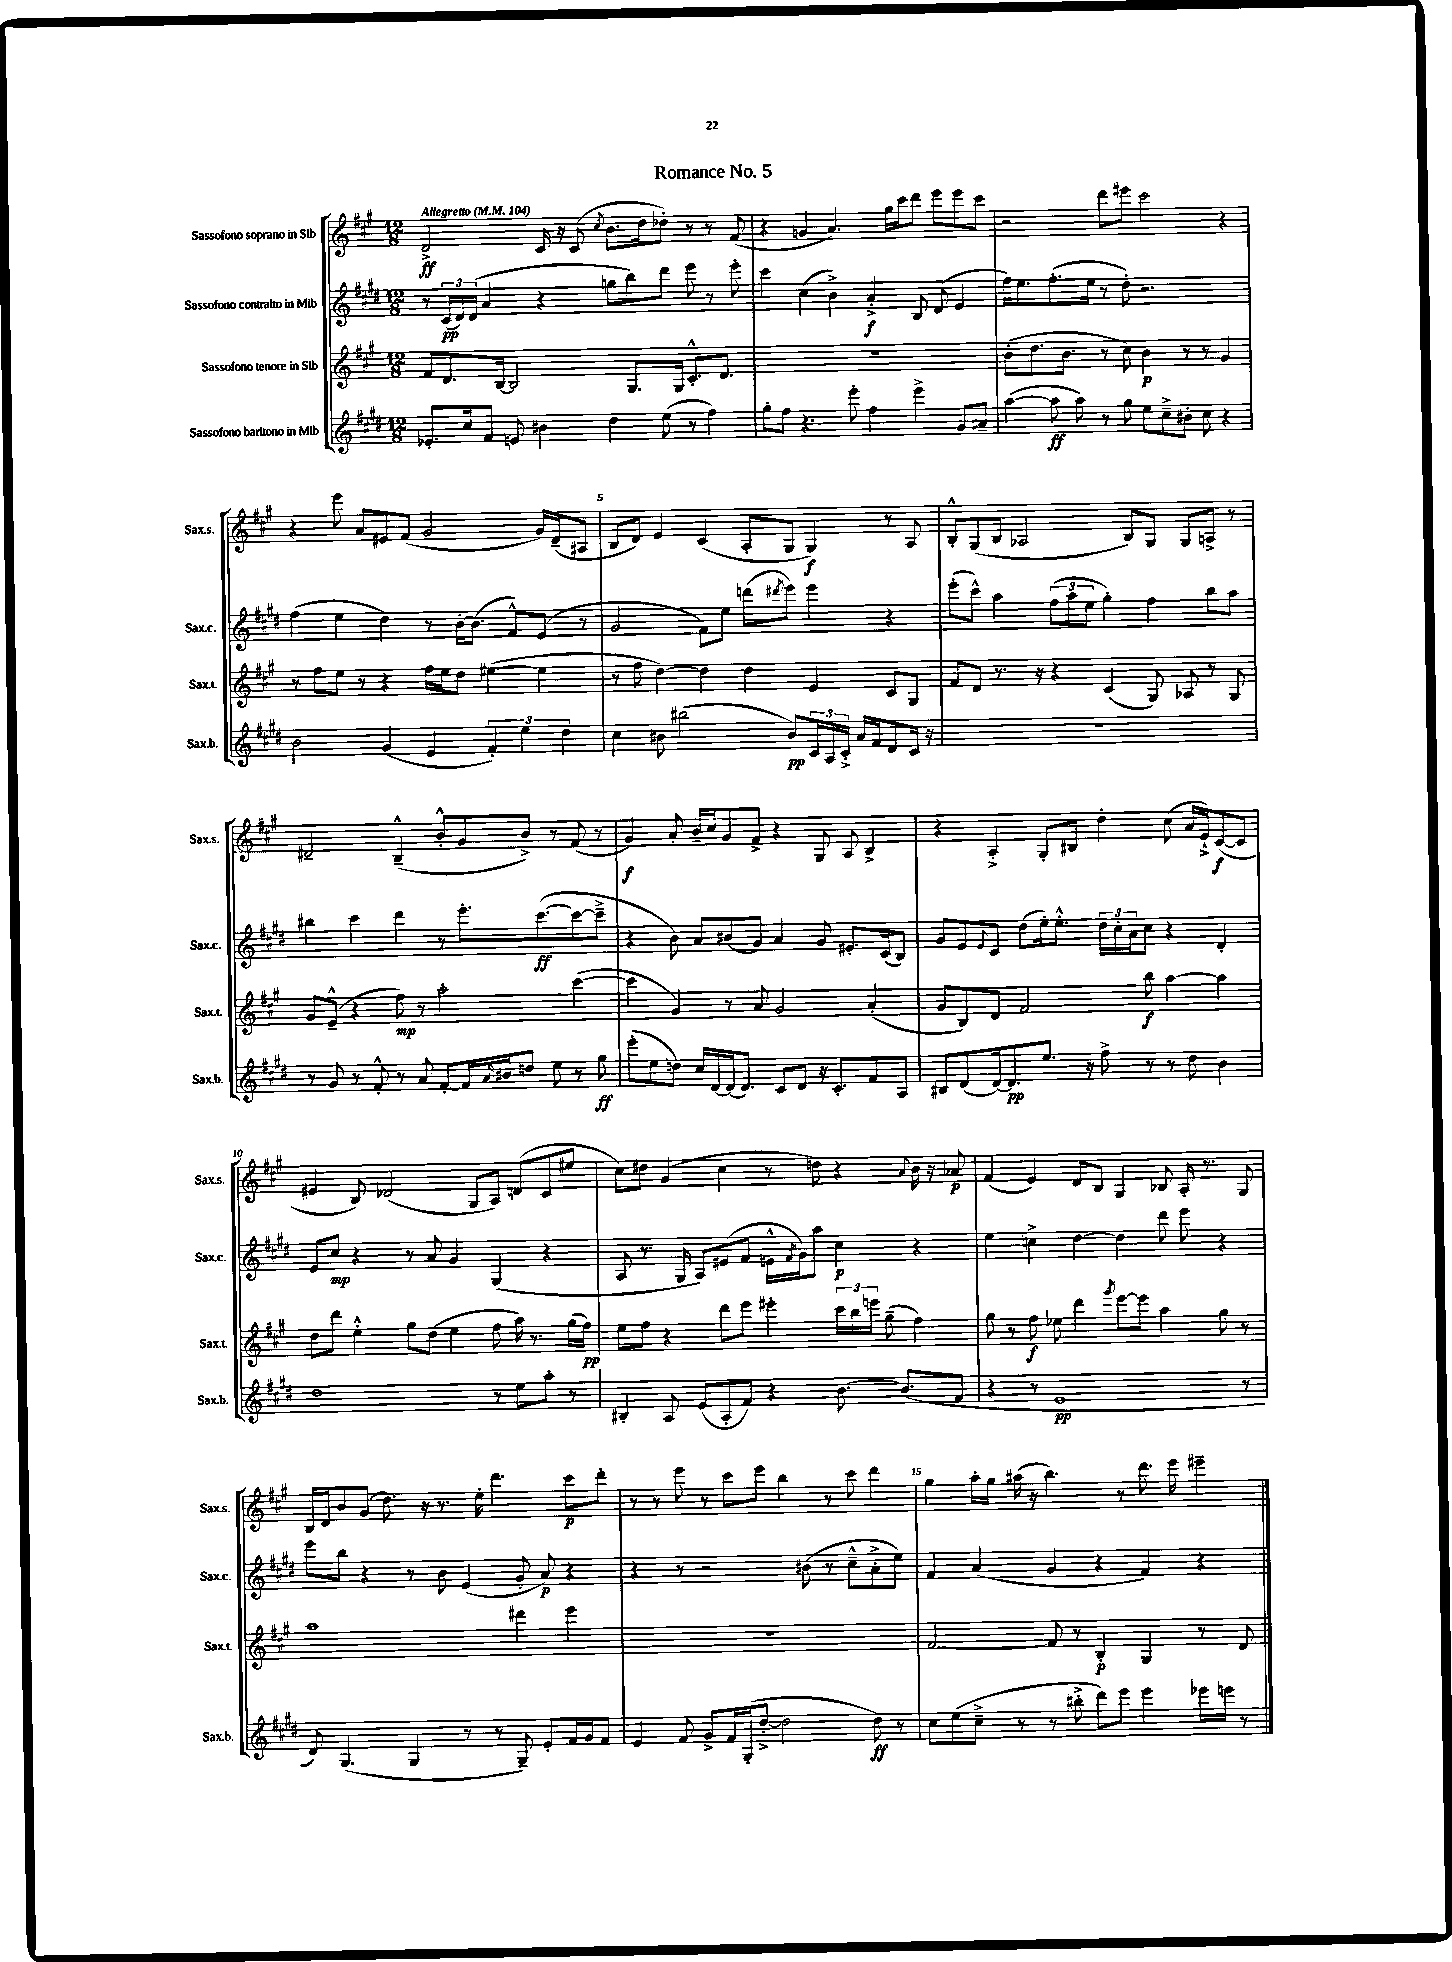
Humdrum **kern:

**kern	**dynam	**kern	**dynam	**kern	**dynam	**kern	**dynam
*part4	*part4	*part3	*part3	*part2	*part2	*part1	*part1
*staff4	*staff4	*staff3	*staff3	*staff2	*staff2	*staff1	*staff1
*I"Sassofono baritono in Mib	*	*I"Sassofono tenore in Sib	*	*I"Sassofono contralto in Mib	*	*I"Sassofono soprano in Sib	*
*I'Sax.b.	*	*I'Sax.t.	*	*I'Sax.c.	*	*I'Sax.s.	*
*clefG2	*	*clefG2	*	*clefG2	*	*clefG2	*
*k[f#c#g#d#]	*	*k[f#c#g#]	*	*k[f#c#g#d#]	*	*k[f#c#g#]	*
*M12/8	*	*M12/8	*	*M12/8	*	*M12/8	*
*MM104	*	*MM104	*	*MM104	*	*MM104	*
=1	=1	=1	=1	=1	=1	=1	=1
!	!	!	!	!	!	!LO:TX:a:B:t=Allegretto	!
8.e-X'/L	.	8f#/L	.	8r	.	2d^/	ff
.	.	8.d/	.	(24c#/LL	pp	.	.
.	.	.	.	24d#/)	.	.	.
16cc#/k	.	.	.	.	.	.	.
.	.	.	.	(24d#/JJ	.	.	.
8f#/J	.	.	.	4a/	.	.	.
.	.	[16B/Jk	.	.	.	.	.
8en/	.	2B/]	.	.	.	.	.
4b#X\	.	.	.	4r	.	16c#/	.
.	.	.	.	.	.	16r	.
.	.	.	.	.	.	(8c#/	.
.	.	.	.	.	.	8qcc#/	.
4dd#\	.	.	.	8ggn\L	.	8.b\L	.
.	.	8.G#/L	.	8bb\)	.	.	.
.	.	.	.	.	.	16dd\k	.
(8ee\	.	.	.	8ddd#\J	.	8dd-X'\J)	.
.	.	16G#/Jk	.	.	.	.	.
8r	.	8.c#'^^/L	.	8eee\	.	8r	.
4ff#\)	.	.	.	8r	.	8r	.
.	.	8.d/J	.	.	.	.	.
.	.	.	.	8eee'\	.	(8f#/	.
=2	=2	=2	=2	=2	=2	=2	=2
8gg#'\L	.	1.r	.	4ccc#\	.	4r	.
8ff#\J	.	.	.	.	.	.	.
4.r	.	.	.	(4cc#\	.	4gn/	.
.	.	.	.	4b^\)	.	4.a/)	.
8eee'\	.	.	.	.	.	.	.
4ff#\	.	.	.	4a'^/	f	.	.
.	.	.	.	.	.	16gg#\LL	.
.	.	.	.	.	.	16ccc#\J	.
4eee^\	.	.	.	8B/	.	8ddd\J	.
.	.	.	.	(8d#/	.	8eee\L	.
8g#/L	.	.	.	4e/	.	8eee\	.
8a#X~/J	.	.	.	.	.	8ccc#\J	.
=3	=3	=3	=3	=3	=3	=3	=3
([4aa\	.	(8b'\L	.	16ff#\KL)	.	2r	.
.	.	.	.	8.ee\	.	.	.
.	.	8.dd\	.	.	.	.	.
8aa\]	ff	.	.	(8.ff#'\	.	.	.
.	.	8.b\J	.	.	.	.	.
8aa\)	.	.	.	.	.	.	.
.	.	.	.	16ee\Jk	.	.	.
8r	.	8r	.	8r	.	8ddd\L	.
8gg#\	.	8cc#\)	.	8dd#'\)	.	8eee#X\J	.
8ee\L	.	4b\	p	2.r	.	2ccc#\	.
8cc#~^\	.	.	.	.	.	.	.
8b#X'\J	.	8r	.	.	.	.	.
8cc#\	.	8r	.	.	.	.	.
4r	.	4g#/	.	.	.	4r	.
!!LO:LB:g=z
=4	=4	=4	=4	=4	=4	=4	=4
2b\	.	8r	.	(4ff#\	.	4r	.
.	.	8ff#\L	.	.	.	.	.
.	.	8ee\J	.	4ee\	.	8eee\	.
.	.	8r	.	.	.	8a/L	.
(4g#/	.	4r	.	4dd#\)	.	8e#X/	.
.	.	.	.	.	.	(8f#/J	.
4e/	.	16ff#\LL	.	8r	.	2g#/	.
.	.	16ee\J	.	.	.	.	.
.	.	8dd\J	.	[16b'\KL	.	.	.
.	.	.	.	(8.b\J]	.	.	.
6f#'/)	.	([4ee#X\	.	.	.	.	.
.	.	.	.	8f#^^/L)	.	.	.
6ee\	.	.	.	.	.	.	.
.	.	4ee#\]	.	(8e/J	.	16g#/LL)	.
.	.	.	.	.	.	(16d~/J	.
6dd#\	.	.	.	.	.	.	.
.	.	.	.	8r	.	8A#X/J	.
=5	=5	=5	=5	=5	=5	=5	=5
4cc#\	.	8r	.	2g#/	.	8B/L	.
.	.	8ff#\	.	.	.	8d/J)	.
8b#X\	.	[4dd\)	.	.	.	4e/	.
(2bb#X\	.	.	.	.	.	.	.
.	.	4dd\]	.	8f#\L)	.	(4c#/	.
.	.	.	.	8ee\J	.	.	.
.	.	4dd\	.	(8dddn\L	.	8A'/L	.
.	.	.	.	8qddd#X/	.	.	.
8b#/L)	pp	.	.	8eee\J)	.	8G#/J	.
24c#/L	.	4e/	.	4eee\	.	4G#/)	f
24A/	.	.	.	.	.	.	.
24c#'^/JJ	.	.	.	.	.	.	.
16a/LL	.	.	.	.	.	.	.
16f#/J	.	.	.	.	.	.	.
8d#/	.	8c#/L	.	4r	.	8r	.
16c#/Jk	.	8G#/J	.	.	.	8A/	.
16r	.	.	.	.	.	.	.
=6	=6	=6	=6	=6	=6	=6	=6
1.r	.	8f#/L	.	(8eee'\L	.	8B'^^/L	.
.	.	8d/J	.	8ccc#^^\J)	.	(8G#/	.
.	.	8.r	.	4aa\	.	8B/J	.
.	.	.	.	.	.	2A-X/	.
.	.	16r	.	.	.	.	.
.	.	4r	.	(12ff#\L	.	.	.
.	.	.	.	12aa\	.	.	.
.	.	.	.	12ee\J	.	.	.
.	.	(4c#/	.	4gg#'\)	.	.	.
.	.	.	.	.	.	8B/L)	.
.	.	8G#/)	.	4ff#\	.	8G#/J	.
.	.	8A-X/	.	.	.	8G#/L	.
.	.	8r	.	8bb\L	.	8An^/J	.
.	.	8G#/	.	8aa\J	.	8r	.
!!LO:LB:g=z
=7	=7	=7	=7	=7	=7	=7	=7
8r	.	8g#/L	.	4bb#X\	.	2d#X~/	.
8g#/	.	(8e~^^/J	.	.	.	.	.
8r	.	4r	.	4ccc#\	.	.	.
8f#'^^/	.	.	.	.	.	.	.
8r	.	8ff#\)	mp	4ddd#\	.	(4B~^^/	.
8a/	.	8r	.	.	.	.	.
[8f#'/L	.	2aa'\	.	8r	.	8b'^^/L	.
16f#/L]	.	.	.	8.eee'\L	.	8g#/	.
16qqa/	.	.	.	.	.	.	.
16b#X/J	.	.	.	.	.	.	.
8ddn/J	.	.	.	.	.	8b^/J)	.
.	.	.	.	([8.ccc#\	ff	.	.
8ee\	.	.	.	.	.	8r	.
8r	.	([4ccc#\	.	8ccc#\_	.	(8f#/	.
8gg#\	ff	.	.	8ccc#~^\J]	.	8r	.
=8	=8	=8	=8	=8	=8	=8	=8
(8eee'\L	.	4ccc#\]	.	4r	.	4g#/)	f
8ee\	.	.	.	.	.	.	.
8ddn\J)	.	4g#/)	.	8b\)	.	8a'/	.
16cc#/LL	.	.	.	8a/L	.	16b~/LL	.
[16d#/	.	.	.	.	.	16cc#/J	.
(16d#/J]	.	8r	.	(8b#X/	.	8g#/	.
8.d#/J)	.	.	.	.	.	.	.
.	.	8a/	.	8g#/J)	.	8f#^/J	.
8c#/L	.	2g#/	.	4a/	.	4r	.
8d#/J	.	.	.	.	.	.	.
16r	.	.	.	8g#/	.	8G#/	.
8.c#'/L	.	.	.	.	.	.	.
.	.	.	.	8.e#X'/L	.	8A/	.
8f#/	.	(4a'/	.	.	.	4B^/	.
.	.	.	.	(16c#/k	.	.	.
8A/J	.	.	.	8B/J)	.	.	.
=9	=9	=9	=9	=9	=9	=9	=9
8B#X/L	.	8g#/L	.	8g#/L	.	4r	.
(8d#/	.	8B/)	.	8e/	.	.	.
.	.	.	.	8qqe/	.	.	.
[16d#/k)	.	8d/J	.	8c#/J	.	4A'^/	.
8.d#/]	pp	.	.	.	.	.	.
.	.	2f#/	.	(8dd#\L	.	.	.
8.ee/J	.	.	.	16ee'\k)	.	8G#'/L	.
.	.	.	.	8.ee'^^\J	.	.	.
.	.	.	.	.	.	8B#X/J	.
16r	.	.	.	.	.	.	.
8ff#^\	.	.	.	24dd#\LL	.	4dd'\	.
.	.	.	.	24cc#'\	.	.	.
.	.	.	.	24a\J	.	.	.
8r	.	8bb\	f	8cc#\J	.	.	.
8r	.	[4aa\	.	4r	.	(8cc#\	.
8dd#\	.	.	.	.	.	16a/LL	.
.	.	.	.	.	.	16e`^/J)	.
4b\	.	4aa\]	.	4d#'/	.	([8c#/	f
.	.	.	.	.	.	8c#/J]	.
!!LO:LB:g=z
=10	=10	=10	=10	=10	=10	=10	=10
1dd#	.	8dd\L	.	8e/L	.	4e#X/	.
.	.	8ddd\J	.	8cc#/J	mp	.	.
.	.	4ee'^^\	.	4r	.	8B/)	.
.	.	.	.	.	.	(2d-X/	.
.	.	8gg#\L	.	8r	.	.	.
.	.	(8dd\J	.	8a/	.	.	.
.	.	4ee\	.	4g#/	.	.	.
.	.	.	.	.	.	8G#/L	.
8r	.	8ff#\	.	(4G#/	.	8A/J)	.
8ee\L	.	16aa\)	.	.	.	(8dn/L	.
.	.	8.r	.	.	.	.	.
8aa'\J	.	.	.	4r	.	8c#/	.
8r	.	(16gg#\LL	.	.	.	8ee#X/J	.
.	.	16ff#\JJ)	pp	.	.	.	.
=11	=11	=11	=11	=11	=11	=11	=11
4B#X'/	.	8ee\L	.	8A/	.	8cc#\L)	.
.	.	8ff#\J	.	8.r	.	8dd#X\J	.
8A/	.	4r	.	.	.	(4g#/	.
.	.	.	.	16G#/	.	.	.
(8e/L	.	.	.	8A/L)	.	.	.
8A'/	.	8ddd\L	.	(8e#X/	.	4cc#\	.
8f#/J)	.	8eee\J	.	8f#/J	.	.	.
4r	.	4eee#X'\	.	16en^^\LL	.	8r	.
.	.	.	.	8qf#/	.	.	.
.	.	.	.	16g#\J)	.	.	.
.	.	.	.	8aa\J	.	8ddn\)	.
[8.b\	.	24ccc#\LL	.	4cc#\	p	4r	.
.	.	24bb\	.	.	.	.	.
.	.	24eeen\JJ	.	.	.	.	.
.	.	(8gg#~\	.	.	.	.	.
(8.b/L]	.	.	.	.	.	.	.
.	.	.	.	.	.	8qqa/	.
.	.	4ff#\)	.	4r	.	16b\	.
.	.	.	.	.	.	16r	.
8f#/J	.	.	.	.	.	8a-X/	p
=12	=12	=12	=12	=12	=12	=12	=12
4r	.	8gg#\	.	4ee\	.	(4f#/	.
.	.	8r	.	.	.	.	.
8r	.	8ff#\	f	4ccn^\	.	4e/)	.
1e	pp	8ee-X\	.	.	.	.	.
.	.	4ddd\	.	[4dd#\	.	8d/L	.
.	.	.	.	.	.	8B/J	.
.	.	8qggg#/	.	.	.	.	.
.	.	[8eee\L	.	4dd#\]	.	4G#/	.
.	.	8eee\J]	.	.	.	.	.
.	.	4aa\	.	8ddd#\	.	8B-X/	.
.	.	.	.	8eee\	.	16A'/	.
.	.	.	.	.	.	8.r	.
.	.	8gg#\	.	4r	.	.	.
8r	.	8r	.	.	.	8G#/	.
!!LO:LB:g=z
=13	=13	=13	=13	=13	=13	=13	=13
8d#/)	.	1aa	.	8eee\L	.	16B/LL	.
.	.	.	.	.	.	16d/J	.
(4.G#/	.	.	.	8bb\J	.	8b/	.
.	.	.	.	4r	.	(8g#/J	.
.	.	.	.	.	.	8.dd\)	.
4G#/	.	.	.	8r	.	.	.
.	.	.	.	.	.	16r	.
.	.	.	.	8b\	.	8.r	.
8r	.	.	.	(4e/	.	.	.
.	.	.	.	.	.	16ee'\	.
8r	.	.	.	.	.	4.ddd\	.
8G#~/)	.	4ddd#X\	.	8g#'/	.	.	.
8e'/L	.	.	.	8a/)	p	.	.
16f#/L	.	4eee\	.	4r	.	8ccc#\L	p
16g#/J	.	.	.	.	.	.	.
8f#/J	.	.	.	.	.	8ddd'\J	.
=14	=14	=14	=14	=14	=14	=14	=14
4e/	.	1.r	.	4r	.	8r	.
.	.	.	.	.	.	8r	.
8f#/	.	.	.	8r	.	8eee\	.
8g#^/L	.	.	.	2r	.	8r	.
16f#/L	.	.	.	.	.	8ccc#\L	.
(16G#'/J	.	.	.	.	.	.	.
[8dd#'^/J	.	.	.	.	.	8eee\J	.
2dd#\]	.	.	.	.	.	4bb\	.
.	.	.	.	(8b#X\	.	.	.
.	.	.	.	8r	.	8r	.
.	.	.	.	8cc#~^^\L	.	8ccc#\	.
8dd#\)	ff	.	.	8a'^\	.	4ddd\	.
8r	.	.	.	8ee\J)	.	.	.
=15	=15	=15	=15	=15	=15	=15	=15
8cc#\L	.	[2f#/	.	4f#/	.	4gg#\	.
(8ee\	.	.	.	.	.	.	.
8cc#~^\J	.	.	.	(4a/	.	16aa'\LL	.
.	.	.	.	.	.	16gg#\JJ	.
8r	.	.	.	.	.	(16aa#X\	.
.	.	.	.	.	.	16r	.
8r	.	8f#/]	.	4g#/	.	4.bb\)	.
8bb#X'^\	.	8r	.	.	.	.	.
8ddd#\L)	.	4B'/	p	4r	.	.	.
8eee\J	.	.	.	.	.	8r	.
4eee\	.	4G#/	.	4f#/)	.	8.ddd\	.
.	.	.	.	.	.	16eee\	.
16eee-X\LL	.	8r	.	4r	.	4eee#X~\	.
16eeen\JJ	.	.	.	.	.	.	.
8r	.	8d/	.	.	.	.	.
==	==	==	==	==	==	==	==
*-	*-	*-	*-	*-	*-	*-	*-
